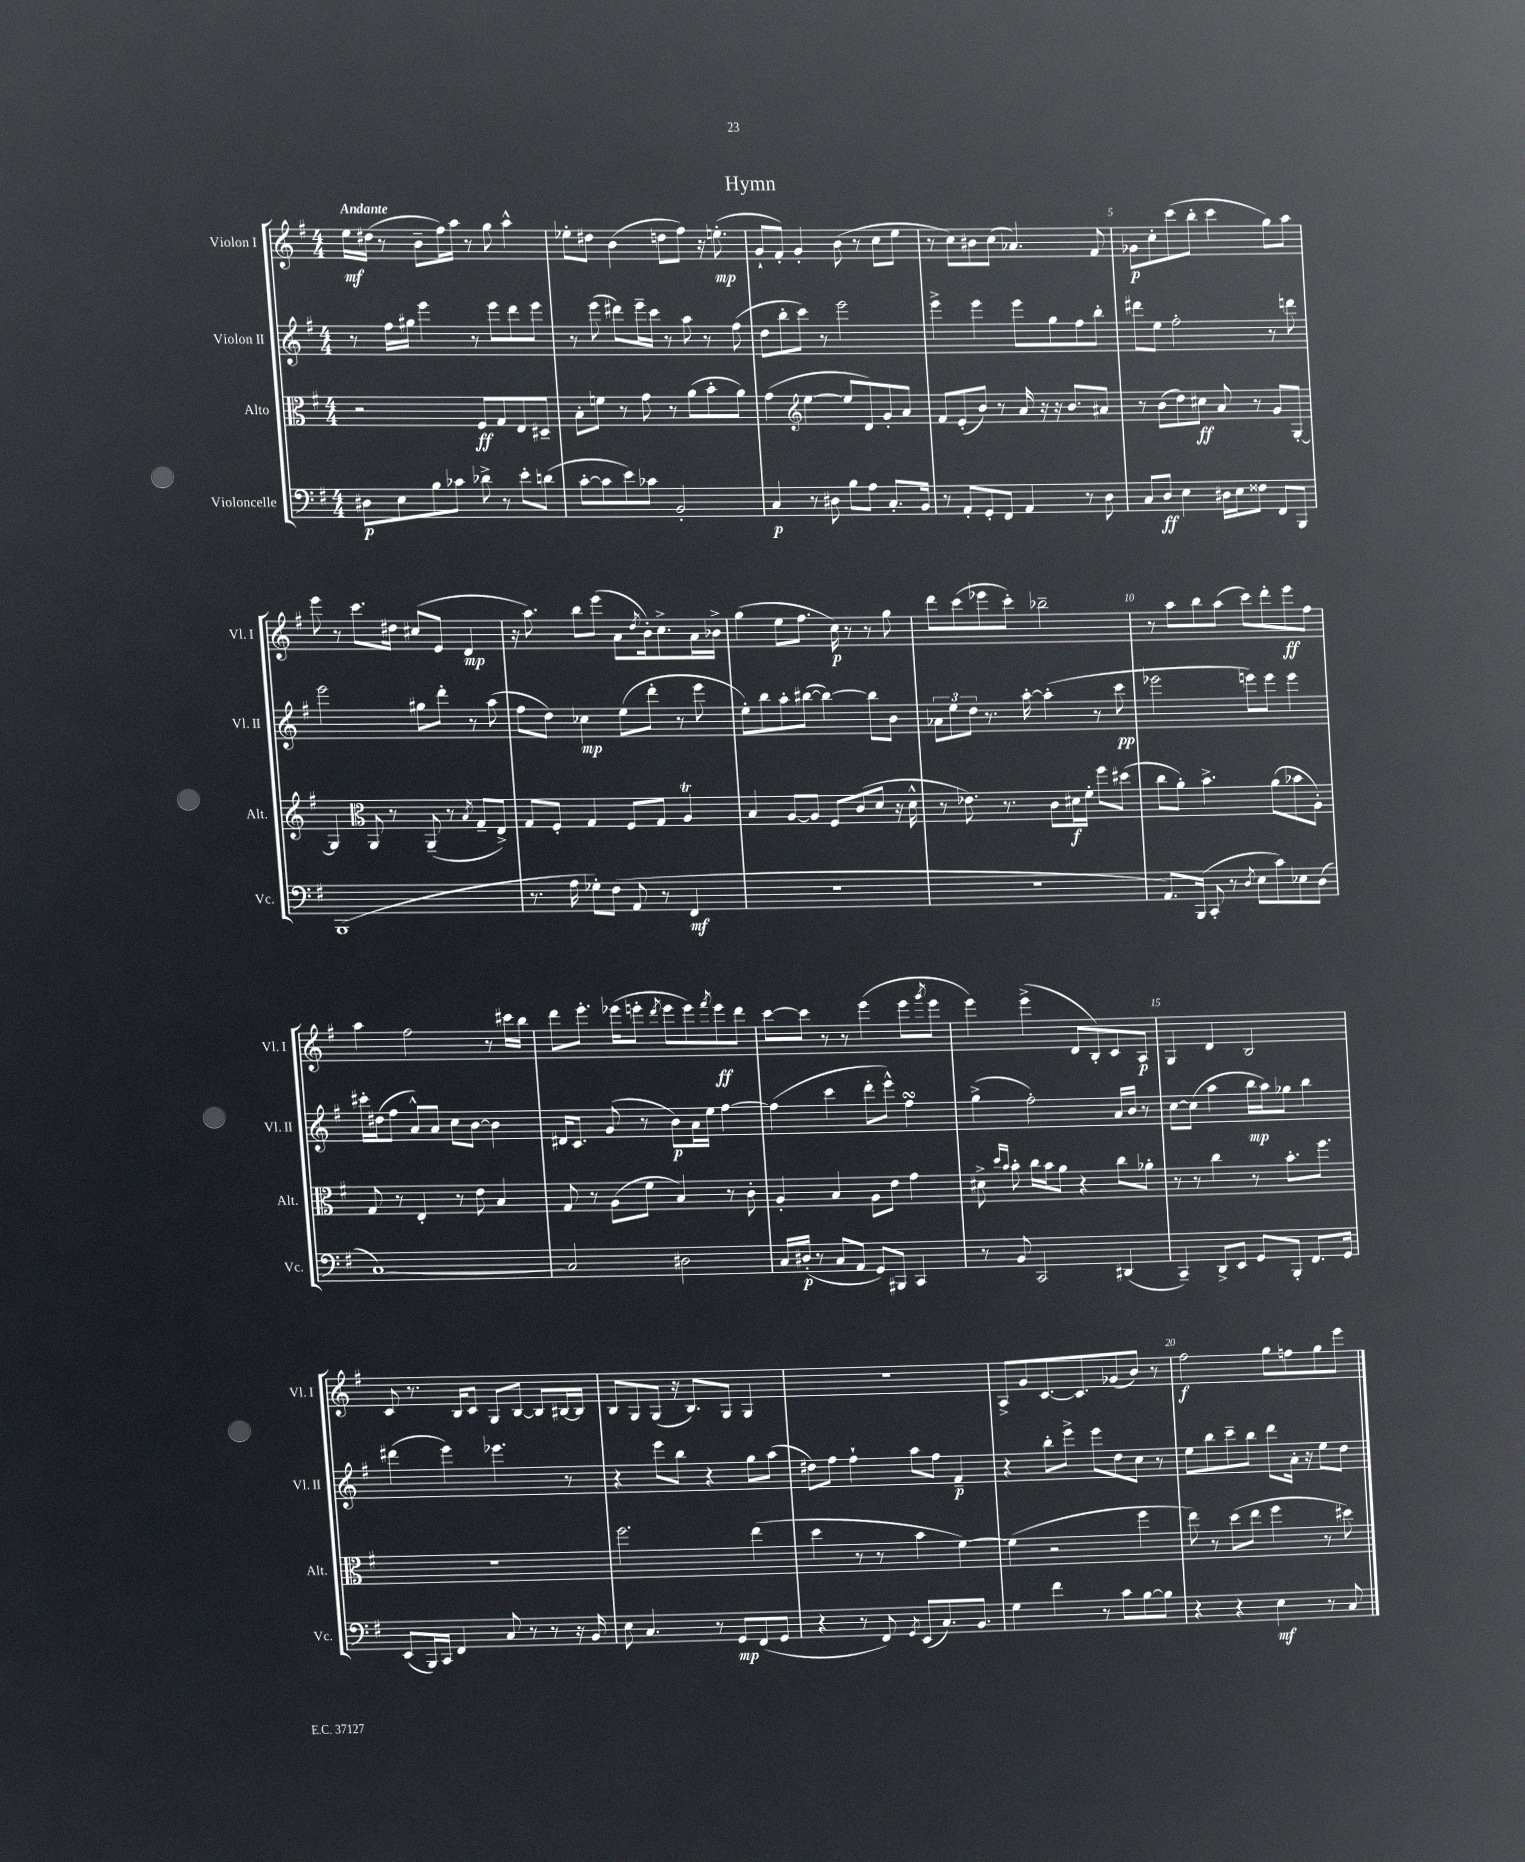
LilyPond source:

\header { title = "Hymn" }
<<
\new StaffGroup <<
\new Staff = "s0" \with { instrumentName = "Violon I" shortInstrumentName = "Vl. I" } {
    \clef treble \key g \major \numericTimeSignature \time 4/4 \tempo "Andante"
    e''16\mf dis''16( r8 b'8-- fis''16) a''16 r8 g''8 a''4-^ |
    ees''8-. dis''8 b'4( d''8 fis''8) r16 e''8.-.\mp( |
    g'8-! fis'8-.) g'4-. b'8( r8 c''8 e''8 |
    r8 c''8) bis'8 c''8( aes'4.) fis'8 |
    ges'8\p c''8-. c'''8( b''8-. c'''4 g''8) a''8 |
    e'''8 r8 c'''8. dis''16 cis''8( e'8 d'4\mp |
    r16 a''8.) b''8 e'''8( a'8 \acciaccatura { d''8 } b'16-.) c''8.-> a'16 bes'16-> |
    g''4( e''8 fis''8. c''16\p) r8 r8 g''8 |
    d'''8 c'''8( ees'''8 c'''8-.) bes''2-- |
    r8 a''8 b''8 a''8( c'''8) d'''8-. e'''8\ff fis''8 |
    a''4 fis''2 r8 cis'''16 b''16 |
    d'''8 e'''8.-. ees'''16( e'''8-. \acciaccatura { d'''8 } e'''8 e'''8) \acciaccatura { fis'''8 } e'''8\ff d'''8 |
    c'''8~ c'''8 r8 r8 e'''4( e'''8 \acciaccatura { g'''8 } e'''8 |
    e'''4) e'''4->( d'8 b8-.) c'8 a8\p |
    g4 d'4 b2 |
    c'8 r8. b16 c'8 g8 b8~ b8 bis16~ bis16 |
    b8 g8 g8( r16 b8.) g8 g4 |
    R1 |
    a8-> g'8 c'8.~ c'8. ges'8( b'8) r8 |
    fis''2\f g''8 f''8 g''8 e'''8 \bar "|." |
}
\new Staff = "s1" \with { instrumentName = "Violon II" shortInstrumentName = "Vl. II" } {
    \clef treble \key g \major \numericTimeSignature \time 4/4
    r8 fis''16 gis''16 e'''4 r8 e'''8 d'''8 e'''8 |
    r8 e'''8( dis'''8) e'''16-- c'''16 r8 a''8 r8 fis''8( |
    d''8 b''8-. c'''8) r8 e'''2 |
    e'''4-> e'''4 e'''8 g''8 fis''8 b''8-. |
    dis'''8 e''8 fis''2-. r8 d'''8 |
    e'''2 gis''8 d'''8-. r8 a''8( |
    fis''8 d''8) ces''4\mp e''8( d'''8-. r8 e'''8 |
    e''8-.) b''8 a''8-. bis''8~( bis''4~) bis''8 b'8 |
    \tuplet 3/2 { aes'8 e''8 d''8 } r8. a''16~-. a''4-.( r8 c'''8\pp |
    ees'''2 e'''8) e'''8 e'''4 |
    cis'''16-. dis''16( fis''8 a'8-^) a'8 c''8 b'8~ b'4 |
    dis'16 c'8. g'8( r8 b'8\p) a'16 e''16 fis''4~ |
    fis''4( c'''4 d'''8-. e'''8-^) fis''4\turn |
    g''4->( fis''2-.) a'16 b'16 r8 |
    c''8~ c''8( a''4 b''16\mp a''16) ges''8 b''4 |
    dis'''4( e'''4) ees'''4. r8 |
    r4 e'''8 b''8 r4 g''8 a''8( |
    dis''8) fis''8 fis''4-! a''8 fis''8 fis'4--\p |
    r4 b''8-. e'''8-> e'''8 d''8 c''8 r8 |
    e''8 b''8 c'''8-- b''8 d'''8 a'16-. r16 e''8 d''8 \bar "|." |
}
\new Staff = "s2" \with { instrumentName = "Alto" shortInstrumentName = "Alt." } {
    \clef alto \key g \major \numericTimeSignature \time 4/4
    r2 fis8\ff g8 e8 dis8-- |
    b8-. f'8 r8 g'8 r8 a'8( b'8-. a'8) |
    g'4( \clef treble e''4~ e''8 d'8) g'8-. a'8 |
    fis'8 e'8-.( b'8) r8 a'16 r16 r16 b'8. ais'8 |
    r8 b'8( d''8) cis''8\ff a'8 r8 g'8 g8~-. |
    g4 \clef alto a,8 r8 a,8--( r8 \acciaccatura { b8 } g8-- e8->) |
    g8 fis8-. g4 fis8 g8 a4\trill |
    b4 a8~ a8 fis8 c'8( d'8 r16 d'16-^ |
    r8 ees'8.) r8. c'8 dis'16\f fis'16-. fis''8 dis''8( |
    c''8 a'8-.) b'4.-> a'8( bes'8 a8-.) |
    g8 r8 e4-. r8 e'8 b4 |
    g8 r8 a8( fis'8 b4) r8 c'8-. |
    a4-. b4 a8 e'8 g'4 |
    dis'8-> \grace { d''16 b'16 } b'8-. c''16 b'16 a'8 r4 c''8 aes'8-. |
    r8 r8 c''4 r8 b'8.-. fis''8. |
    r1 |
    fis''2. e''4( |
    d''4 r8 r8 b'4 fis'4~) |
    fis'4( r2 fis''4 |
    e''8) r8 d''8( e''8 fis''4 r8 dis''8) \bar "|." |
}
\new Staff = "s3" \with { instrumentName = "Violoncelle" shortInstrumentName = "Vc." } {
    \clef bass \key g \major \numericTimeSignature \time 4/4
    dis8\p e8 b8 ces'8 des'8-> r8 e'8-. d'8( |
    c'8~-. c'8 e'8) ces'8 b,2-. |
    c4\p r8 dis8 b8 a8 c8.-. b,16 |
    r8 a,8-. g,8-. fis,8 a,4 r8 d8 |
    c8 d8\ff e4 dis16 e16 fisis8 fis,8 b,,8 |
    b,,1( |
    r8. a16 ges8-.) fis8( a,8 r8 fis,4\mf |
    R1 |
    R1 |
    a,8.) b,,16( c,8-. r8 \acciaccatura { d8 } e8 c'8) ees8 d8( |
    c1~) |
    c2 dis2 |
    c16 dis16-.\p( r8 c8 a,8 g,8) bis,,8 c,4 |
    r8 b,8 c,2 dis,4( |
    c,4--) d,8-> e,8 g,8 b,,8-. fis,8. g,16 |
    e,8( b,,16) c,16 fis,4 c8 r8 r8 r16 b,16 |
    e8 c4. r8 g,8\mp fis,8( g,8 |
    r4 r8 fis,8) \acciaccatura { g,8 } e,8( c8.) b,8. |
    g4 fis'4 r8 c'8 b8~ b8 |
    r4 r4 e4\mf r8 c8 \bar "|." |
}
>>
>>
\layout { \context { \Score \override BarNumber.break-visibility = ##(#f #t #t) barNumberVisibility = #(every-nth-bar-number-visible 5) } }
